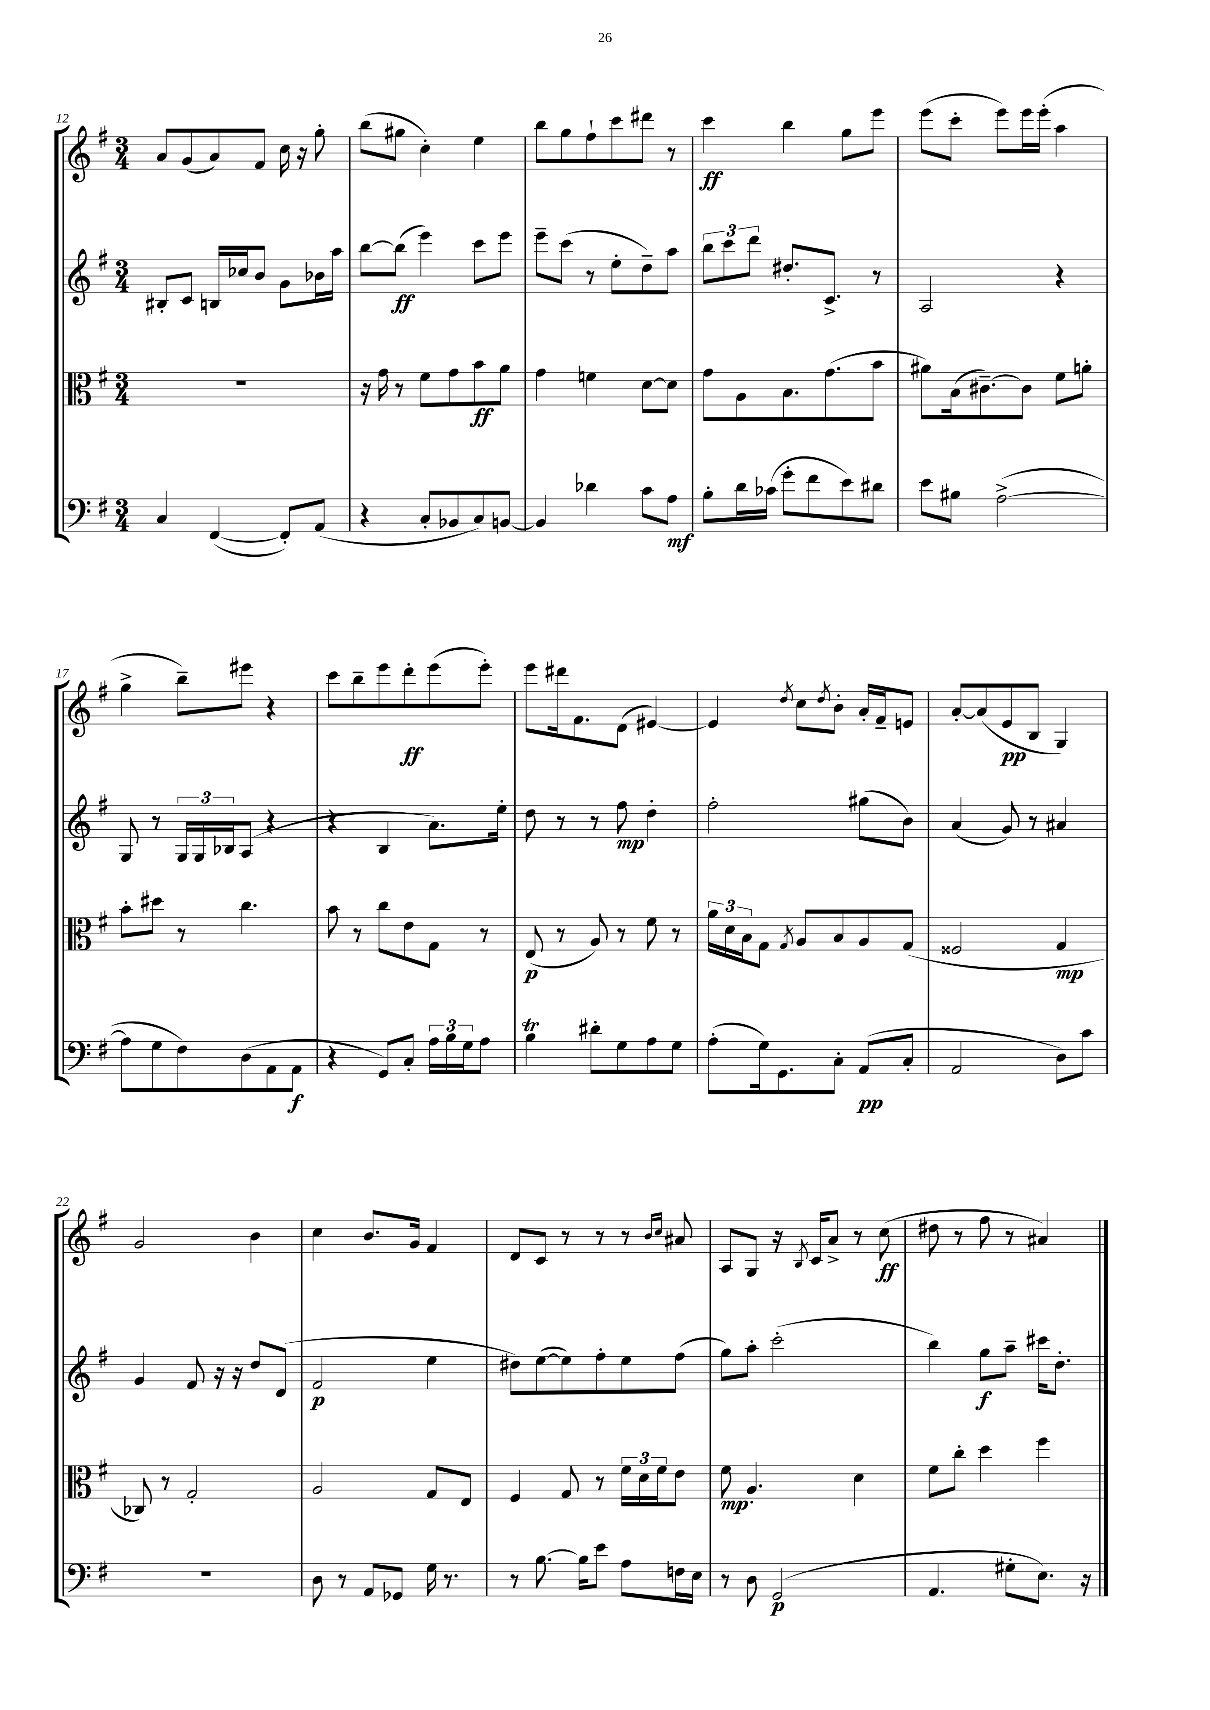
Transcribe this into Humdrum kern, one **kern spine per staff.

**kern	**kern	**kern	**kern
*staff4	*staff3	*staff2	*staff1
*clefF4	*clefC3	*clefG2	*clefG2
*k[f#]	*k[f#]	*k[f#]	*k[f#]
*M3/4	*M3/4	*M3/4	*M3/4
4C	2.r	8B#'	8a
.	.	8c	(8g
([4FF#	.	16B	8a)
.	.	16cc-	.
.	.	8b	8f#
8FF#'])	.	8g	16cc
.	.	.	16r
(8AA	.	16b-	8gg'
.	.	16aa	.
=	=	=	=
4r	16r	[8bb	(8bb
.	16g	.	.
.	8r	(8bb]	8gg#
8C'	8f#	4eee)	4cc')
8BB-	8g	.	.
8C)	8b	8ccc	4ee
[8BB	8a	8eee	.
=	=	=	=
4BB]	4g	8eee~	8bb
.	.	(8ccc	8gg
4d-	4f	8r	8ff#`
.	.	8ee'	8ccc
8c	[8d	8dd~)	8ddd#
8A	8d]	8aa	8r
=	=	=	=
8B'	8g	12bb	4ccc
.	.	12ccc	.
16d	8A	.	.
.	.	12ddd	.
(16c-	.	.	.
8g'	8.B	8.dd#'	4bb
8f#	.	.	.
.	(8.g	8.c^	.
8e)	.	.	8gg
8d#	8b	8r	8eee
=	=	=	=
8e	8a#)	2A	(8eee
8B#	(16B	.	8ccc'
.	[8.c#~)	.	.
([2A^	.	.	8eee)
.	8c#]	.	16eee
.	.	.	(16eee'
.	8f#	4r	4aa
.	8a'	.	.
=	=	=	=
8A]	8b'	8G	4gg^
8G	8dd#	8r	.
8F#)	8r	24G	8bb~)
.	.	24G	.
.	.	24B-	.
(8D	4.cc	(8A	8eee#
8AA	.	4r	4r
8AA	.	.	.
=	=	=	=
4r	8b	4r	8ccc
.	8r	.	8bb~
8GG)	8cc	4B	8eee
8C'	8e	.	8ddd'
24A	8G	8.a)	(8eee
24B	.	.	.
24G	.	.	.
8A	8r	.	8eee')
.	.	16ee'	.
=	=	=	=
4B	(8E	8dd	8eee
.	8r	8r	16ddd#
.	.	.	8.f#
8d#'	8A)	8r	.
8G	8r	8ff#	(8d
8A	8f#	4dd'	[4e#)
8G	8r	.	.
=	=	=	=
(8A'	24a	2ff#'	4e#]
.	24d	.	.
.	24B	.	.
16G)	8G	.	.
8.GG	.	.	.
.	8qG	.	8qdd
.	8A	.	8cc
.	.	.	8qdd
8C'	8B	.	8b'
(8AA	8A	(8gg#	16a'
.	.	.	16f#~
8C'	(8G	8b)	8e
=	=	=	=
2AA	2F##	(4a	[8a'
.	.	.	(8a]
.	.	8g)	8e
.	.	8r	8B
8D)	4G	4a#	4G)
8c	.	.	.
=	=	=	=
2.r	8C-)	4g	2g
.	8r	.	.
.	2G'	8f#	.
.	.	16r	.
.	.	16r	.
.	.	8dd	4b
.	.	(8d	.
=	=	=	=
8D	2A	2f#	4cc
8r	.	.	.
8AA	.	.	8.b
8GG-	.	.	.
.	.	.	16g
16G	8G	4ee	4f#
8.r	.	.	.
.	8E	.	.
=	=	=	=
8r	4F#	8dd#)	8d
[8.B	.	([8ee	8c
.	8G	8ee])	8r
16B]	.	.	.
8e	8r	8ff#'	8r
8A	24f#	8ee	8r
.	24d	.	.
.	24f#	.	.
.	.	.	16qqb
.	.	.	16qqcc
16F	8e	(8ff#	8a#
16E	.	.	.
=	=	=	=
8r	8f#	8gg)	8A
8D	4.A'	8aa'	8G
(2GG	.	(2ccc'	16r
.	.	.	8qB
.	.	.	16c
.	.	.	8a^
.	4d	.	8r
.	.	.	(8cc
=	=	=	=
4.AA	8f#	4bb)	8dd#
.	8cc'	.	8r
.	4dd	8gg	8ff#
8G#'	.	8aa~	8r
8.E)	4ff#	16ccc#	4a#)
.	.	8.dd'	.
16r	.	.	.
==	==	==	==
*-	*-	*-	*-
